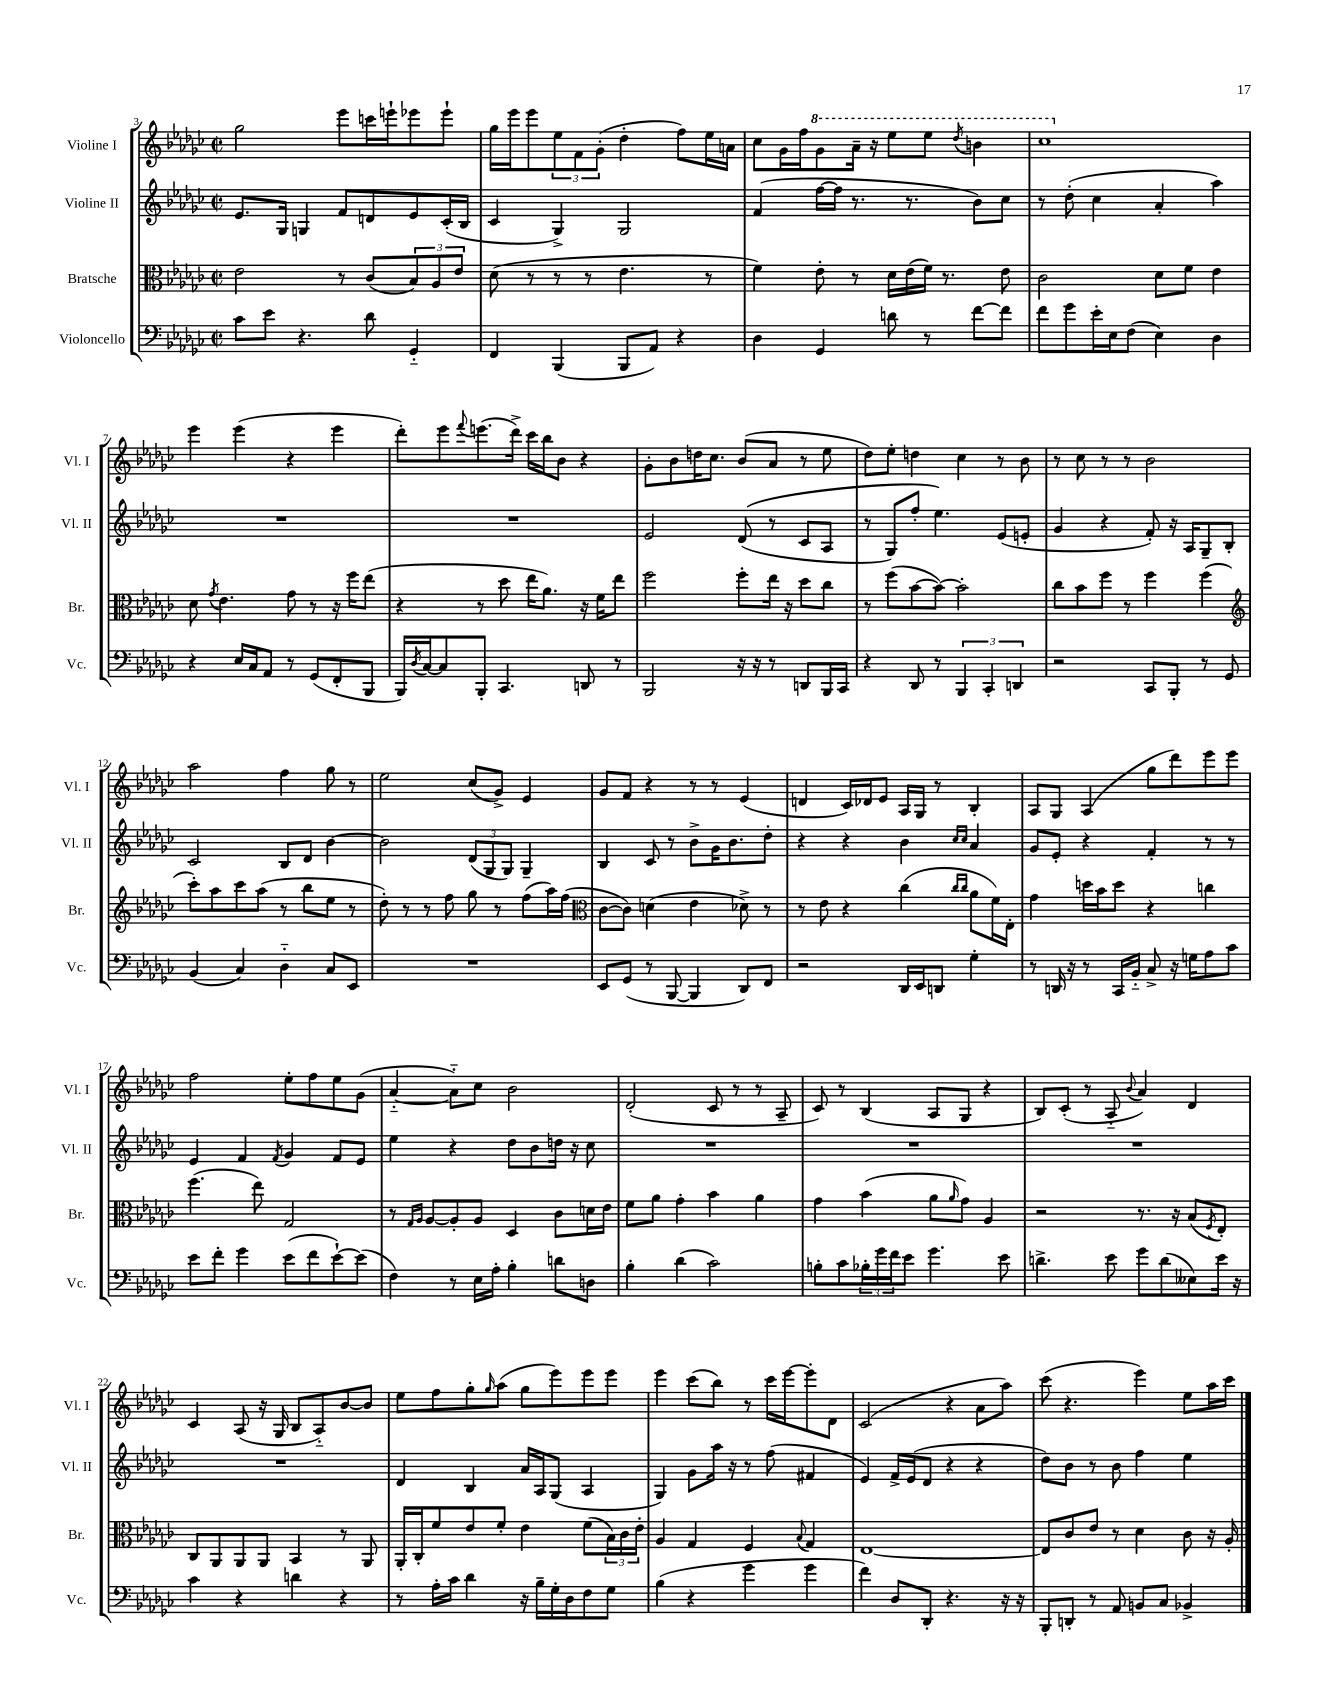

**kern	**kern	**kern	**kern
*part4	*part3	*part2	*part1
*staff4	*staff3	*staff2	*staff1
*I"Violoncello	*I"Bratsche	*I"Violine II	*I"Violine I
*I'Vc.	*I'Br.	*I'Vl. II	*I'Vl. I
*clefF4	*clefC3	*clefG2	*clefG2
*k[b-e-a-d-g-c-]	*k[b-e-a-d-g-c-]	*k[b-e-a-d-g-c-]	*k[b-e-a-d-g-c-]
*M2/2	*M2/2	*M2/2	*M2/2
*met(c|)	*met(c|)	*met(c|)	*met(c|)
=3	=3	=3	=3
8c-\L	2e-\	8.e-/L	2gg-\
8e-\J	.	.	.
.	.	16G-/Jk	.
4.r	.	4Gn/	.
.	8r	8f/L	8eee-\L
8d-\	(8c-/L	8dn/	16cccn\L
.	.	.	16eeen`\J
4GG-/	12B-/)	8e-/	8eee-X\
.	12A-/	.	.
.	.	(16c-'/L	8eee-`\J
.	12e-/J	.	.
.	.	16B-/JJ	.
=4	=4	=4	=4
4FF/	(8d-\	4c-/	16gg-\LL
.	.	.	16eee-\J
.	8r	.	8eee-\
(4BBB-/	8r	4G-^/)	12ee-\
.	.	.	12f\
.	8r	.	.
.	.	.	(12g-'\J
8BBB-/L	4.e-\	2G-/	4dd-'\
8AA-/J)	.	.	.
4r	.	.	8ff\L)
.	8r	.	16ee-\L
.	.	.	16an\JJ
=5	=5	=5	=5
4D-\	4f\)	(4f/	8cc-\L
.	.	.	16g-\L
.	.	.	16ff\J
*	*	*	*8va
4GG-/	8e-'\	[16ff\LL	8gg-\
.	.	16ff\JJ]	.
.	8r	8.r	16aa-~\Jk
.	.	.	16r
8dn\	16d-\LL	.	8eee-\L
.	(16e-\	8.r	.
8r	16f\JJ)	.	8eee-\J
.	8.r	.	.
.	.	.	8qddd-/
[8f\L	.	8b-\L)	4bbn\
8f\J]	8e-\	8cc-\J	.
=6	=6	=6	=6
8f\L	2c-\	8r	1ccc-
8g-\	.	(8dd-'\	.
16e-'\L	.	4cc-\	.
16E-\J	.	.	.
(8F\J	.	.	.
4E-\)	8d-\L	4a-'/	.
.	8f\J	.	.
4D-\	4e-\	4aa-\)	.
!!LO:LB:g=z
=7	=7	=7	=7
*	*	*	*X8va
4r	8d-\	1r	4eee-\
.	8qg-/	.	.
.	4.e-\	.	.
16E-/LL	.	.	(4eee-\
16C-/J	.	.	.
8AA-/J	.	.	.
8r	8g-\	.	4r
(8GG-/L	8r	.	.
8FF'/	16r	.	4eee-\
.	16ff\KL	.	.
8BBB-/J	(8ee-\J	.	.
=8	=8	=8	=8
16BBB-/LL)	4r	1r	8ddd-'\L)
8qD-/	.	.	.
[16C-/J	.	.	.
8C-/]	.	.	8eee-\
.	.	.	8qqfff/
8BBB-'/J	8r	.	(8.eeen\
4.CC-/	8dd-\	.	.
.	.	.	16ddd-^\Jk)
.	16ee-\KL	.	16ccc-\LL
.	8.a-\J)	.	16bb-\J
.	.	.	8b-\J
8DDn/	16r	.	4r
.	16f\KL	.	.
8r	8ee-\J	.	.
=9	=9	=9	=9
2BBB-/	2ff\	2e-/	8g-'\L
.	.	.	8b-\
.	.	.	16ddn\K
.	.	.	8.cc-\J
16r	8ff'\L	((8d-/	(8b-/L
16r	.	.	.
8r	16ee-\Jk	8r	8a-/J
.	16r	.	.
8DDn/L	8dd-\L	8c-/L	8r
16BBB-/L	8cc-\J	8A-/J	8ee-\
16CC-/JJ	.	.	.
=10	=10	=10	=10
4r	8r	8r	8dd-\L)
.	(8ff\L	8G-/L)	8ee-'\J
8DD-/	[8b-\	8ff'/J	4ddn\
8r	8b-\J_)	4.ee-\)	.
6BBB-/	2b-'\]	.	4cc-\
6CC-'/	.	.	.
.	.	(8e-/L	8r
6DDn/	.	.	.
.	.	8en'/J	8b-\
=11	=11	=11	=11
2r	8cc-\L	4g-/	8r
.	8b-\	.	8cc-\
.	8ff\J	4r	8r
.	8r	.	8r
8CC-/L	4ff\	8f'/)	2b-\
8BBB-'/J	.	16r	.
.	.	16A-/KL	.
8r	(4ff\	8G-~/	.
8GG-/	.	8B-'/J	.
!!LO:LB:g=z
=12	=12	=12	=12
*	*clefG2	*	*
(4BB-/	8ccc-'\L)	2c-/	2aa-\
.	8aa-\	.	.
4C-/)	8ccc-\	.	.
.	(8aa-\J	.	.
4D-\	8r	8B-/L	4ff\
.	8bb-\L	8d-/J	.
8C-/L	8ee-\J	[4b-\	8gg-\
8EE-/J	8r	.	8r
=13	=13	=13	=13
1r	8dd-'\)	2b-\]	2ee-\
.	8r	.	.
.	8r	.	.
.	8ff\	.	.
.	8gg-\	(12d-/L	(8cc-/L
.	.	12G-/	.
.	8r	.	8g-^/J)
.	.	12G-/J)	.
.	(8ff\L	4G-~/	4e-/
.	16aa-\L)	.	.
.	(16ff\JJ	.	.
=14	=14	=14	=14
*	*clefC3	*	*
8EE-/L	[8c-\L	4B-/	8g-/L
(8GG-/J	8c-\J])	.	8f/J
8r	(4dn\	8c-/	4r
[8BBB-/	.	8r	.
4BBB-/]	4e-\	8b-^\L	8r
.	.	16g-\K	8r
.	.	8.b-\	.
8DD-/L)	8d-X^\)	.	(4e-/
8FF/J	8r	8dd-'\J	.
=15	=15	=15	=15
2r	8r	4r	4dn/
.	8e-\	.	.
.	4r	4r	16c-/LL)
.	.	.	16d-X/J
.	.	.	8e-/J
16DD-/LL	(4cc-\	4b-\	16A-/LL
16EE-/J	.	.	16G-/JJ
8DDn/J	.	.	8r
.	16qqcc-/LL	16qqcc-/LL	.
.	16qqcc-/JJ	16qqcc-/JJ	.
4G-'\	8a-\L	4a-/	4B-'/
.	16f\L)	.	.
.	16E-'\JJ	.	.
=16	=16	=16	=16
8r	4g-\	8g-/L	8A-/L
16DDn/	.	8e-'/J	8G-/J
16r	.	.	.
8r	16ddn\LL	4r	(4A-/
.	16b-\J	.	.
16CC-/LL	8dd\J	.	.
16BB-/JJ	.	.	.
8C-^/	4r	4f'/	8gg-\L
16r	.	.	8ddd-\)
16Gn\KL	.	.	.
8A-\	4ccn\	8r	8eee-\
8c-\J	.	8r	8eee-\J
!!LO:LB:g=z
=17	=17	=17	=17
8e-\L	(4.ff\	4e-/	2ff\
8f'\J	.	.	.
4g-\	.	4f/	.
.	8ee-\)	.	.
.	.	8qf/	.
(8e-\L	2G-/	4g-/	8ee-'\L
8f\	.	.	8ff\
[8e-`\)	.	8f/L	8ee-\
(8e-\J]	.	8e-/J	(8g-\J
=18	=18	=18	=18
4F\)	8r	4ee-\	[4a-/
.	16qqG-/LL	.	.
.	16qqA-/JJ	.	.
.	[8A-/L	.	.
8r	8A-'/]	4r	8a-\L])
16E-\LL	8A-/J	.	8cc-\J
16A-'\JJ	.	.	.
4B-'\	4D-/	8dd-\L	2b-\
.	.	8b-\	.
8dn\L	8c-\L	16ddn\Jk	.
.	.	16r	.
8Dn\J	16dn\L	8cc-\	.
.	16e-\JJ	.	.
=19	=19	=19	=19
4B-'\	8f\L	1r	(2d-'/
.	8a-\J	.	.
(4d-\	4g-'\	.	.
2c-\)	4b-\	.	8c-/
.	.	.	8r
.	4a-\	.	8r
.	.	.	8A-~/
=20	=20	=20	=20
8Bn'\L	4g-\	1r	8c-/)
8c-\	.	.	8r
24B-X'\L	(4b-\	.	(4B-/
24g-\	.	.	.
24f\J	.	.	.
8e-\J	.	.	.
4.g-\	8a-\L	.	8A-/L
.	16qqa-/	.	.
.	8g-\J)	.	8G-/J
.	4A-/	.	4r
8e-\	.	.	.
=21	=21	=21	=21
4.dn^\	2r	1r	8B-/L)
.	.	.	(8c-'/J
.	.	.	8r
8e-\	.	.	8A-/
.	.	.	8qqb-/
8g-\L	8.r	.	4a-/)
(8d\	.	.	.
.	16r	.	.
8E--X\)	(8B-/L	.	4d-/
.	8qF/	.	.
16e-\Jk	8E-'/J)	.	.
16r	.	.	.
!!LO:LB:g=z
=22	=22	=22	=22
4c-\	8C-/L	1r	4c-/
.	8AA-/	.	.
4r	8AA-/	.	(8A-/
.	8AA-/J	.	16r
.	.	.	16G-/
4dn\	4BB-/	.	8B-/L
.	.	.	8A-/)
4r	8r	.	[8b-/
.	8AA-/	.	8b-/J]
=23	=23	=23	=23
8r	16AA-'/LL	4d-/	8ee-\L
.	16C-'/J	.	.
16A-'\LL	8f/	.	8ff\
16c-\JJ	.	.	.
4d-\	8e-/	4B-/	8gg-'\
.	.	.	16qqgg-/
.	8f'/J	.	(8aa-\J
16r	4e-\	16a-/LL	8gg-\L
16B-~\LL	.	16A-/J	.
16G-'\	.	(8G-/J	8eee-\)
16D-\J	.	.	.
8F\	(8f\L	4A-/	8eee-\
8G-\J	24B-\L)	.	8eee-\J
.	24c-\	.	.
.	24e-'\JJ	.	.
=24	=24	=24	=24
(4B-\	4A-/	4G-/)	4eee-\
4r	4G-/	8g-\L	(8ccc-\L
.	.	16aa-\Jk	8bb-\J)
.	.	16r	.
4g-\	4F/	8r	8r
.	.	(8ff\	16ccc-\LL
.	.	.	[16eee-\J
.	8qqB-/	.	.
4g-\	4G-/	4f#X/	8eee-'\]
.	.	.	8d-\J
=25	=25	=25	=25
4f\)	[1E-	4e-/)	(2c-/
8D-/L	.	16f^/LL	.
.	.	(16e-/J	.
8DD-'/J	.	8d-/J	.
4.r	.	4r	4r
.	.	4r	8a-\L
16r	.	.	8aa-\J)
16r	.	.	.
=26	=26	=26	=26
8BBB-'/L	8E-/L]	8dd-\L)	(8ccc-\
8DDn'/J	8c-/	8b-\J	4.r
8r	8e-/J	8r	.
8AA-/	8r	8b-\	.
8BBn/L	4d-\	4ff\	4eee-\)
8C-/J	.	.	.
4BB-X^/	8c-\	4ee-\	8ee-\L
.	16r	.	16aa-\L
.	16A-'/	.	16ccc-\JJ
==	==	==	==
*-	*-	*-	*-
